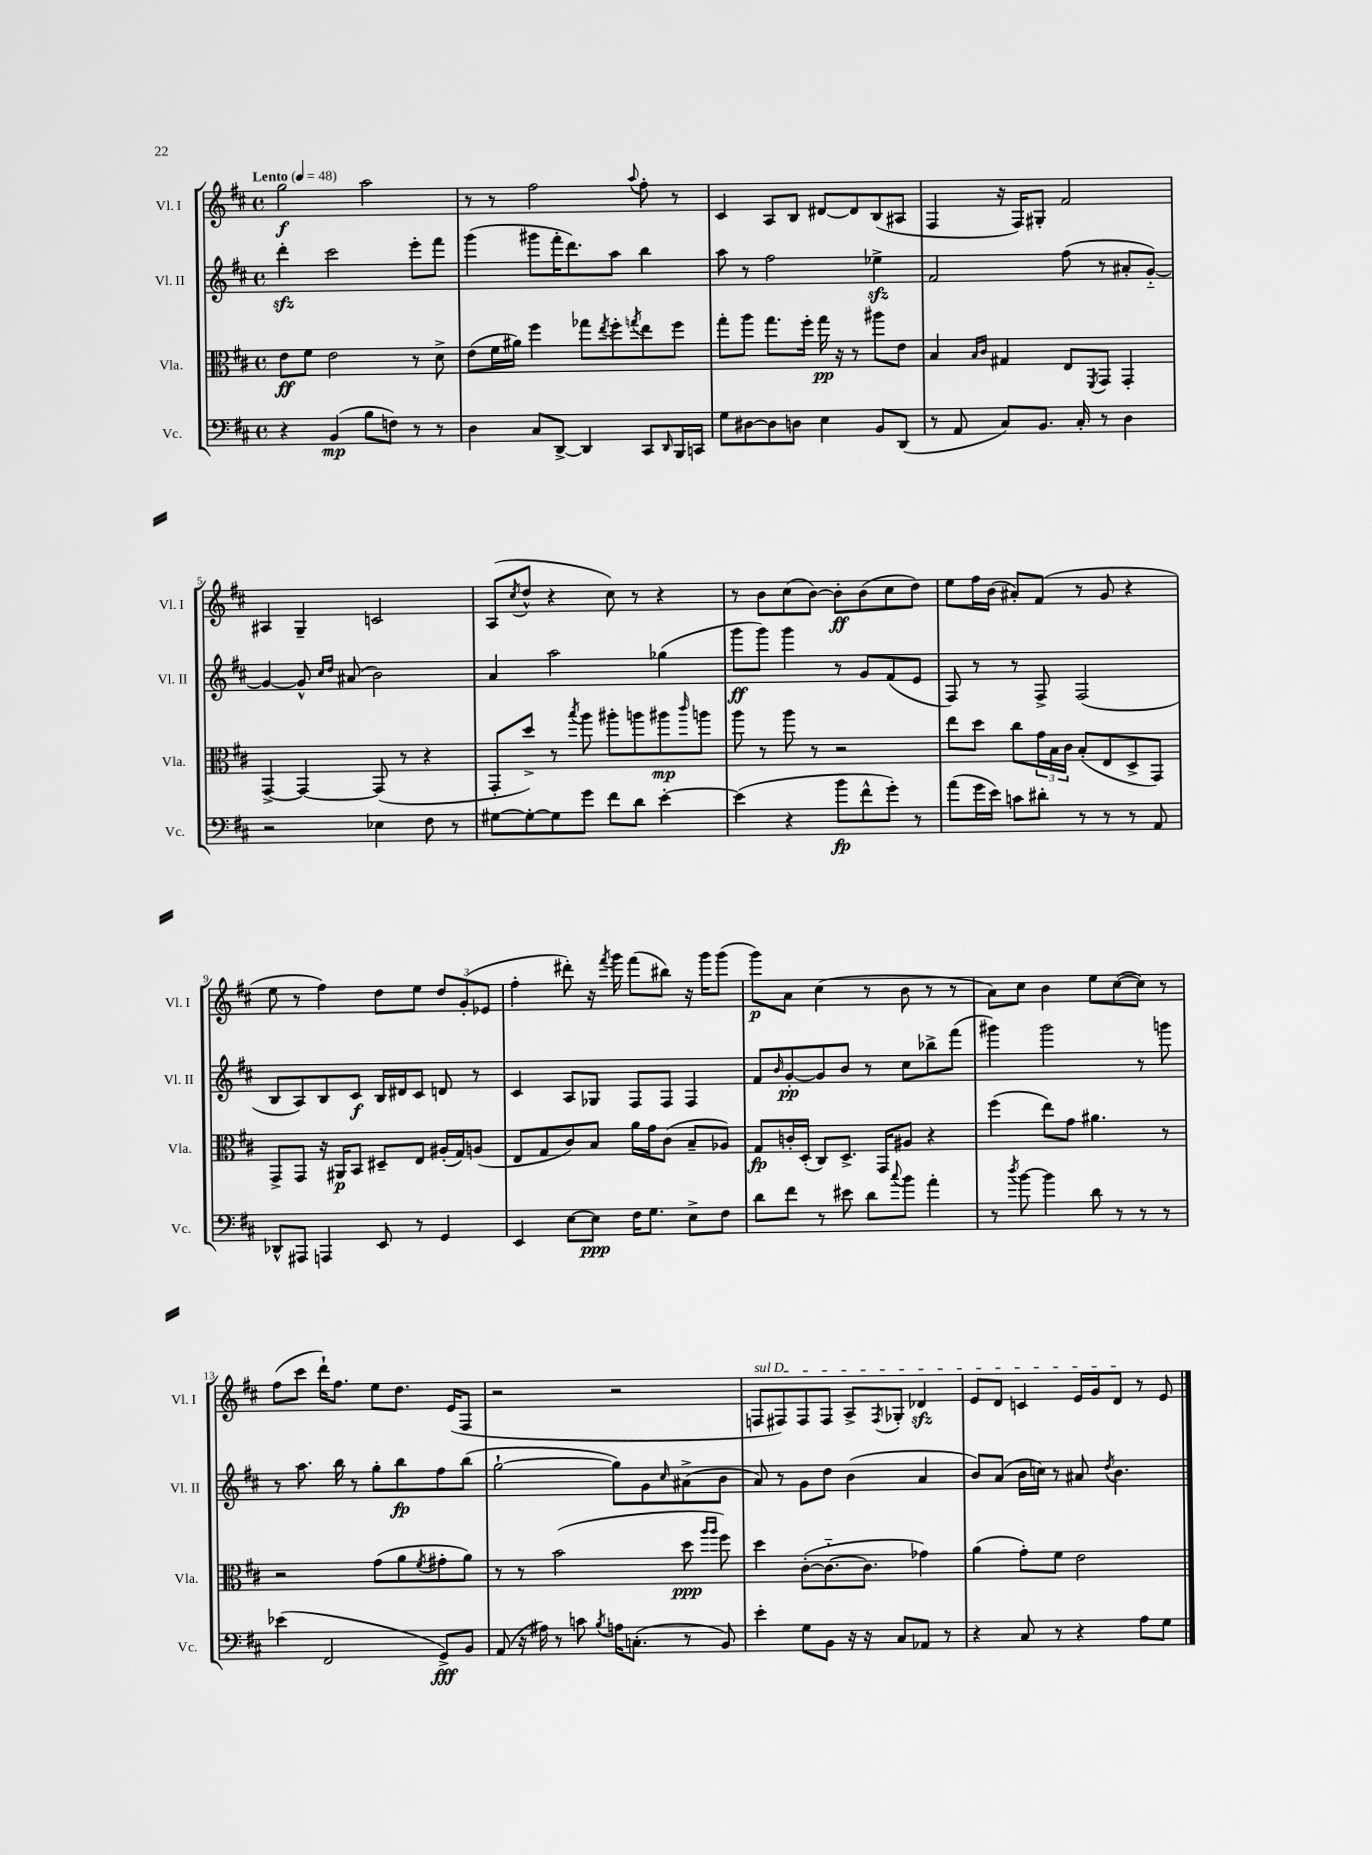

**kern	**dynam	**kern	**dynam	**kern	**dynam	**kern	**dynam
*part4	*part4	*part3	*part3	*part2	*part2	*part1	*part1
*staff4	*staff4	*staff3	*staff3	*staff2	*staff2	*staff1	*staff1
*I"Vc.	*	*I"Vla.	*	*I"Vl. II	*	*I"Vl. I	*
*I'Vc.	*	*I'Vla.	*	*I'Vl. II	*	*I'Vl. I	*
*clefF4	*	*clefC3	*	*clefG2	*	*clefG2	*
*k[f#c#]	*	*k[f#c#]	*	*k[f#c#]	*	*k[f#c#]	*
*M4/4	*	*M4/4	*	*M4/4	*	*M4/4	*
*met(c)	*	*met(c)	*	*met(c)	*	*met(c)	*
*MM48	*	*MM48	*	*MM48	*	*MM48	*
=1	=1	=1	=1	=1	=1	=1	=1
!	!	!	!	!	!	!LO:TX:a:B:t=Lento	!
4r	.	8e\L	ff	4dddzz'\	.	2gg\	f
.	.	8f#\J	.	.	.	.	.
(4BB/	mp	2e\	.	2ccc#\	.	.	.
8B\L	.	.	.	.	.	2aa\	.
8Fn\J)	.	.	.	.	.	.	.
8r	.	8r	.	8eee'\L	.	.	.
8r	.	8d^\	.	8fff#\J	.	.	.
=2	=2	=2	=2	=2	=2	=2	=2
4D\	.	(8e\L	.	(4ggg\	.	8r	.
.	.	16f#\L	.	.	.	8r	.
.	.	16a#X\JJ)	.	.	.	.	.
8C#/L	.	4ff#\	.	8ggg#X\L	.	2ff#\	.
[8DD^/J	.	.	.	16fff#'\K	.	.	.
.	.	.	.	8.ddd\)	.	.	.
4DD/]	.	8gg-X\L	.	.	.	.	.
.	.	8qee/	.	.	.	.	.
.	.	8ff#'\	.	8aa\J	.	.	.
.	.	8qggn/	.	.	.	8qqaa/	.
8CC#/L	.	8ee\	.	4bb\	.	8ff#'\	.
16qqDD/	.	.	.	.	.	.	.
16BBB/L	.	8ff#\J	.	.	.	8r	.
16CCn/JJ	.	.	.	.	.	.	.
=3	=3	=3	=3	=3	=3	=3	=3
8G\L	.	8gg'\L	.	8aa\	.	4c#/	.
[8D#X\	.	8aa\J	.	8r	.	.	.
8D#\]	.	8.gg\L	.	2ff#\	.	8A/L	.
8Dn\J	.	.	.	.	.	8B/J	.
.	.	16ff#'\Jk	.	.	.	.	.
4E\	.	16gg\	pp	.	.	[8d#X/L	.
.	.	16r	.	.	.	.	.
.	.	8r	.	.	.	8d#/]	.
8BB/L	.	8aa#X\L	.	4ee-Xzz^\	.	(8B/	.
(8DD/J	.	8e\J	.	.	.	8A#X/J	.
=4	=4	=4	=4	=4	=4	=4	=4
8r	.	4B/	.	2f#/	.	4F#/	.
8AA/	.	.	.	.	.	.	.
.	.	16qqB/LL	.	.	.	.	.
.	.	16qqc#/JJ	.	.	.	.	.
8C#/L)	.	4G#X/	.	.	.	16r	.
.	.	.	.	.	.	16F#/KL)	.
8.BB/J	.	.	.	.	.	8G#X'/J	.
.	.	8E/L	.	(8ff#\	.	2f#/	.
16C#'/	.	.	.	.	.	.	.
.	.	8qFF#/	.	.	.	.	.
8r	.	8GG/J	.	8r	.	.	.
4D\	.	4GG'/	.	8a#X'/L	.	.	.
.	.	.	.	[8g/J)	.	.	.
!!LO:LB:g=z
=5	=5	=5	=5	=5	=5	=5	=5
2r	.	[4GG^/	.	4g/_	.	4A#X/	.
.	.	4GG/_	.	8g^^/]	.	4G~/	.
.	.	.	.	16qqcc#/LL	.	.	.
.	.	.	.	16qqdd/JJ	.	.	.
.	.	.	.	(8a#X/	.	.	.
4E-X\	.	(8GG/]	.	2b\)	.	2cn/	.
.	.	8r	.	.	.	.	.
8F#\	.	4r	.	.	.	.	.
8r	.	.	.	.	.	.	.
=6	=6	=6	=6	=6	=6	=6	=6
[8G#X\L	.	8GG'/L	.	4a/	.	(8A/L	.
.	.	.	.	.	.	8qcc#/	.
8G#'\_	.	8dd^/J)	.	.	.	8dd^^/J	.
8G#\]	.	8r	.	2aa\	.	4r	.
.	.	8qbb/	.	.	.	.	.
8g\J	.	8aa\	.	.	.	.	.
8f#\L	.	8aa#X'\L	.	.	.	8cc#\)	.
8d\J	.	8aan\	.	.	.	8r	.
[4e'\	.	8aa#X\	mp	(4gg-X\	.	4r	.
.	.	16qqccc#/	.	.	.	.	.
.	.	8aan\J	.	.	.	.	.
=7	=7	=7	=7	=7	=7	=7	=7
(4e\]	.	8aa\	.	8ggg\L	ff	8r	.
.	.	8r	.	8ggg\J)	.	8b\L	.
4r	.	8aa\	.	4ggg\	.	(8cc#\	.
.	.	8r	.	.	.	[8b\J)	.
8b\L	fp	2r	.	8r	.	8b'\L]	ff
8f#^^\	.	.	.	8g/L	.	(8b\	.
8g'\J)	.	.	.	(8f#/	.	8cc#\	.
8r	.	.	.	8e/J	.	8dd\J)	.
=8	=8	=8	=8	=8	=8	=8	=8
(8a\L	.	8ee\L	.	8F#/)	.	8ee\L	.
16g\L	.	8dd\J	.	8r	.	16ff#\L	.
16e\JJ)	.	.	.	.	.	(16b\JJ	.
8cn\L	.	8cc#\L	.	8r	.	8a#X'/L)	.
8d#X'\J	.	24g\L	.	8F#^/	.	(8f#/J	.
.	.	24B\	.	.	.	.	.
.	.	24c#\JJ	.	.	.	.	.
8r	.	(8B'/L	.	(2F#/	.	8r	.
8r	.	8E/	.	.	.	8g/	.
8r	.	8D^/	.	.	.	4r	.
8AA/	.	8GG/J)	.	.	.	.	.
!!LO:LB:g=z
=9	=9	=9	=9	=9	=9	=9	=9
8DD-X^^/L	.	8GG^/L	.	8B/L	.	8ee\	.
8AAA#X/J	.	8GG/J	.	8A/)	.	8r	.
4AAAn/	.	16r	.	8B/	.	4ff#\)	.
.	.	16AA#X/KL	p	.	.	.	.
.	.	8BB/J	.	8c#/J	f	.	.
8EE/	.	8D#X~/L	.	16B/LL	.	8dd\L	.
.	.	.	.	16d#X/J	.	.	.
8r	.	8E/J	.	8c#/J	.	8ee\J	.
4GG/	.	(16A#X'/LL	.	8dn/	.	12dd/L	.
.	.	16G/J)	.	.	.	.	.
.	.	.	.	.	.	(12g'/	.
.	.	(8An/J	.	8r	.	.	.
.	.	.	.	.	.	12e-X/J	.
=10	=10	=10	=10	=10	=10	=10	=10
4EE/	.	8E/L	.	4c#/	.	4ff#'\	.
.	.	8G/	.	.	.	.	.
[8E\L	.	8c#/)	.	8A/L	.	8ddd#X'\)	.
8E\J]	ppp	8B/J	.	8G-X/J	.	16r	.
.	.	.	.	.	.	8qfff#/	.
.	.	.	.	.	.	16ggg\	.
16F#\KL	.	16a\LL	.	8F#/L	.	(8fff#\L	.
8.G\J	.	16g\J	.	.	.	.	.
.	.	(8c#\J	.	8F#/J	.	8bb#X\J)	.
8E^\L	.	8B~/L	.	4F#/	.	16r	.
.	.	.	.	.	.	16ggg\KL	.
8F#\J	.	8A-X/J)	.	.	.	(8ggg\J	.
=11	=11	=11	=11	=11	=11	=11	=11
8d\L	.	8G/L	fp	8f#/L	.	8ggg\L)	p
.	.	.	.	16qqb/	.	.	.
8f#\J	.	16cn'/L	.	[8g'/	pp	8a\J	.
.	.	(16D'/JJ	.	.	.	.	.
8r	.	8C#/L)	.	8g/]	.	(4cc#\	.
8e#X\	.	8.D^/J	.	8b/J	.	.	.
8d\L	.	.	.	8r	.	8r	.
.	.	16GG/KL	.	.	.	.	.
8qqcc#/	.	.	.	.	.	.	.
8b\J	.	8A#X/J	.	8cc#\L	.	8b\	.
4a'\	.	4r	.	8bb-X^\	.	8r	.
.	.	.	.	(8fff#\J	.	8r	.
=12	=12	=12	=12	=12	=12	=12	=12
8r	.	(4ff#\	.	4ggg#X\)	.	8a\L)	.
8qdd/	.	.	.	.	.	.	.
[8b\	.	.	.	.	.	8cc#\J	.
4b\]	.	8ee\L)	.	2ggg#\	.	4b\	.
.	.	8g\J	.	.	.	.	.
8d\	.	4.a#X\	.	.	.	8ee\L	.
8r	.	.	.	.	.	([8cc#\	.
8r	.	.	.	8r	.	8cc#\J])	.
8r	.	8r	.	8gggn\	.	8r	.
!!LO:LB:g=z
=13	=13	=13	=13	=13	=13	=13	=13
(4e-X\	.	2r	.	8r	.	(8ff#\L	.
.	.	.	.	8.aa\	.	8ccc#\J	.
2FF#/	.	.	.	.	.	16ddd`\KL)	.
.	.	.	.	16bb\	.	8.ff#\J	.
.	.	.	.	8r	.	.	.
.	.	(8g\L	.	8gg'\L	.	8ee\L	.
.	.	8a\	.	8bb\	fp	8.dd\J	.
.	.	8qf#/	.	.	.	.	.
8GG^/L)	fff	8g#X'\	.	8ff#\	.	.	.
.	.	.	.	.	.	(16e/KL	.
8BB/J	.	8a\J)	.	(8bb\J	.	8F#/J	.
=14	=14	=14	=14	=14	=14	=14	=14
(8AA/	.	8r	.	[2gg`\	.	2r	.
16r	.	8r	.	.	.	.	.
16A#X\)	.	.	.	.	.	.	.
8r	.	(2b\	.	.	.	.	.
8cn\	.	.	.	.	.	.	.
8qB/	.	.	.	.	.	.	.
16An\KL	.	.	.	8gg\L])	.	2r	.
(8.Cn'\J	.	.	.	.	.	.	.
.	.	.	.	8g\	.	.	.
.	.	.	.	16qqcc#/	.	.	.
8r	.	8dd\	ppp	(8a#X^\	.	.	.
.	.	16qqaa/LL	.	.	.	.	.
.	.	16qqaa/JJ	.	.	.	.	.
8BB/)	.	8ff#\)	.	8b\J	.	.	.
=15	=15	=15	=15	=15	=15	=15	=15
!	!	!	!	!	!	!LO:TX:a:i:t=sul D	!
4e'\	.	4dd\	.	8a/)	.	8Fn/L	.
.	.	.	.	8r	.	8F#X/)	.
8G\L	.	([8c#'\L	.	8g\L	.	8F#/	.
8BB\J	.	8.c#\_	.	8dd\J	.	8F#/J	.
16r	.	.	.	(4b\	.	8A^/L	.
16r	.	8.c#\J]	.	.	.	.	.
.	.	.	.	.	.	8qF#/	.
8C#/L	.	.	.	.	.	8G-X'/J	.
8AA-X/J	.	4g-X\)	.	4a/	.	4d-Xzz/	.
8r	.	.	.	.	.	.	.
=16	=16	=16	=16	=16	=16	=16	=16
4r	.	(4a\	.	8b/L)	.	8e/L	.
.	.	.	.	(8a/J	.	8d/J	.
8C#/	.	8g'\L)	.	16b\LL	.	4cn/	.
.	.	.	.	16ccn\JJ)	.	.	.
8r	.	8f#\J	.	8r	.	.	.
4r	.	2e\	.	8a#X/	.	16e/LL	.
.	.	.	.	.	.	16g/J	.
.	.	.	.	8qdd/	.	.	.
.	.	.	.	4.b\	.	8d/J	.
8A\L	.	.	.	.	.	8r	.
8G\J	.	.	.	.	.	8e/	.
==	==	==	==	==	==	==	==
*-	*-	*-	*-	*-	*-	*-	*-
